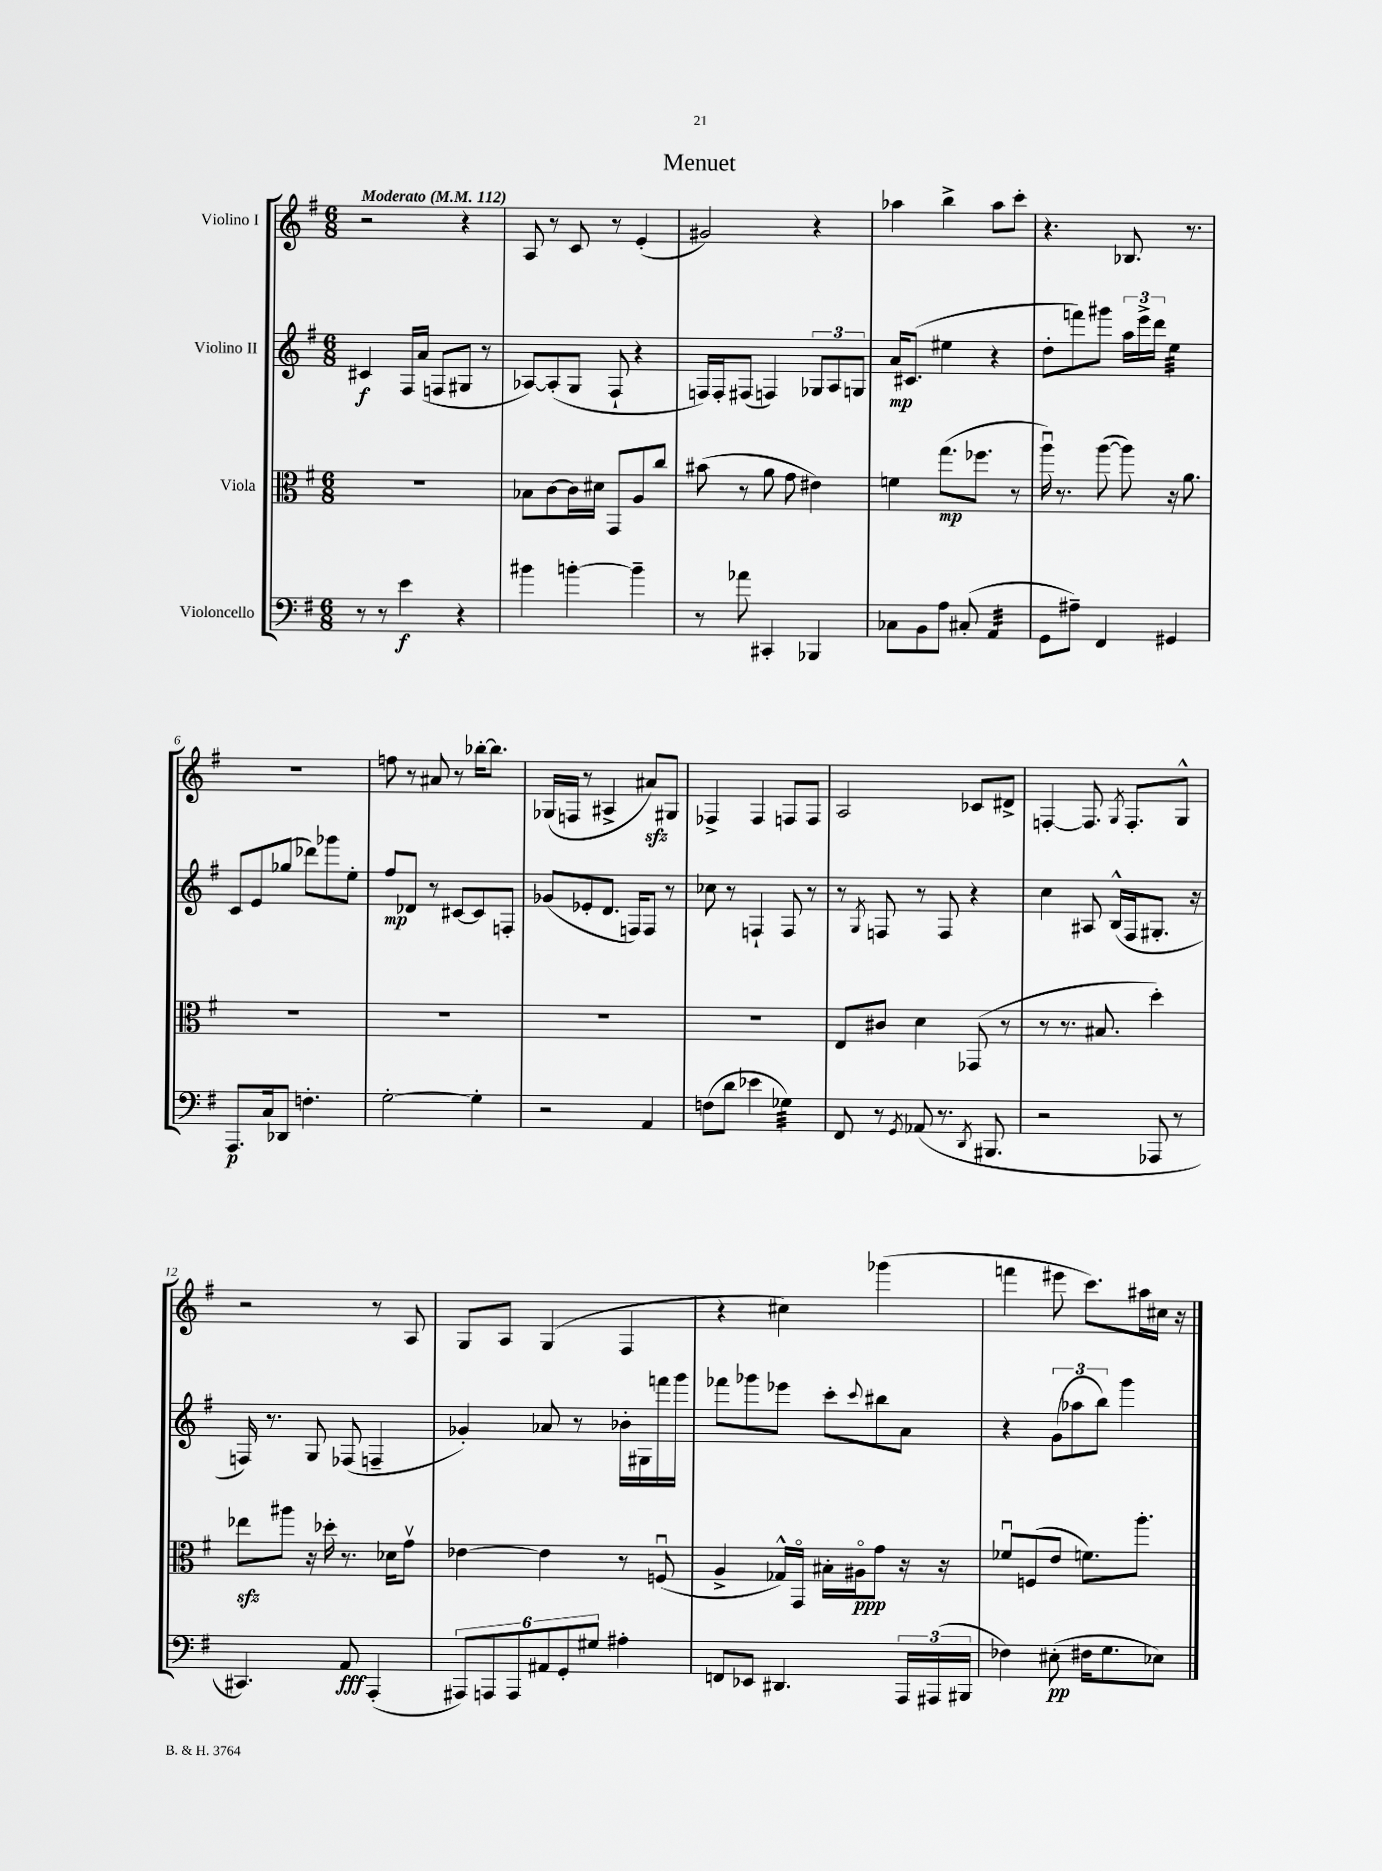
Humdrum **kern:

**kern	**kern	**kern	**kern
*staff4	*staff3	*staff2	*staff1
*clefF4	*clefC3	*clefG2	*clefG2
*k[f#]	*k[f#]	*k[f#]	*k[f#]
*M6/8	*M6/8	*M6/8	*M6/8
*MM112	*MM112	*MM112	*MM112
8r	2.r	4c#/	2r
8r	.	.	.
4e\	.	16F#/LL	.
.	.	(16a/JJ	.
.	.	8F/L	.
4r	.	8G#/J	4r
.	.	8r	.
=	=	=	=
4b#\	8B-\L	[8A-/L)	8A/
.	[8c\	(8A-'/]	8r
[4b'\	16c\]L	8G/J	8c/
.	16d#\JJ	.	.
.	8GG/L	8F#`/	8r
4b~\]	8A/	4r	(4e'/
.	8cc/J	.	.
=	=	=	=
8r	(8b#\	16F/LL)	2g#/)
.	.	16F'/J	.
8a-\	8r	(8F#/J	.
4CC#'/	8a\	4F/)	.
.	8g\	.	.
4BBB-/	4e#\)	12G-/L	4r
.	.	12A/	.
.	.	12G/J	.
=	=	=	=
8C-\L	4f\	16a/LK	4aa-\
.	.	(8.c#/J	.
8BB\	.	.	.
8A\J	(8.gg\L	4ee#\	4bb^\
(8C#'/	.	.	.
.	8.ff-\J	.	.
4AA/	.	4r	8aa-\L
.	8r	.	8ccc'\J
=	=	=	=
8GG\L	16aau\)	8dd'\L	4.r
.	8.r	.	.
8A#~\J)	.	8fff\)	.
4FF#/	([8aa\	8ggg#\J	.
.	8aa\])	24aa\LL	8.B-/
.	.	24eee^\	.
.	.	24ddd\JJ	.
4GG#/	16r	4ee\	.
.	8.a\	.	8.r
=	=	=	=
8.AAA/L	2.r	8c/L	2.r
.	.	8e/	.
16C/k	.	.	.
8DD-/J	.	(8gg-/J	.
4.F'\	.	8ddd-\L)	.
.	.	8ggg-\	.
.	.	8ee'\J	.
=	=	=	=
[2G'\	2.r	8ff#/L	8ff\
.	.	8d-/J	8r
.	.	8r	8a#/
.	.	[8c#/L	8r
4G'\]	.	8c#/]	[16bb-'\LK
.	.	.	8.bb-\]J
.	.	8F'/J	.
=	=	=	=
2r	2.r	(8g-/L	(16G-/LL
.	.	.	16F/JJ
.	.	8e-'/	8r
.	.	8.d/J	4A#^/
.	.	16F/LK)	.
4AA/	.	8F/J	8a#/L)
.	.	8r	8G#/J
=	=	=	=
(8F\L	2.r	8cc-\	4F-^/
8d\J	.	8r	.
4e-\	.	4F`/	4F-/
4G-\)	.	8F/	8F/L
.	.	8r	8F/J
=	=	=	=
8FF#/	8E/L	8r	2A/
.	.	8qG/	.
8r	8c#/J	8F/	.
8qGG/	.	.	.
(8AA-/	4d\	8r	.
8.r	.	8F/	.
.	(8GG-/	4r	8c-/L
8qDD/	.	.	.
8.BBB#/	.	.	.
.	8r	.	8d#^/J
=	=	=	=
2r	8r	4cc\	[4F'/
.	8.r	.	.
.	.	8A#/	8.F/]
.	8.B#/	.	.
.	.	(16B^^/LL	.
.	.	.	8qG/
.	.	16F#/J	8.F'/L
8AAA-/	4dd'\)	8.G#'/J	.
8r	.	.	8G^^/J
.	.	16r	.
=	=	=	=
4.CC#/)	8ee-\L	16F/)	2r
.	.	8.r	.
.	8aa#\J	.	.
.	16r	8G/	.
.	16dd-'\	.	.
8AA/	8.r	(8F-/	.
(4AAA'/	.	4F~/	8r
.	16d-\LK	.	.
.	8gv\J	.	8A/
=	=	=	=
12AAA#/L)	[4e-\	4g-'/)	8G/L
12AAA/	.	.	.
.	.	.	8A/J
12AAA/	.	.	.
12AA#/	4e-\]	8a-/	(4G/
12GG'/	.	.	.
.	.	8r	.
12G#/J	.	.	.
4A#'\	8r	16b-'\LL	4F#/
.	.	16G#\	.
.	(8Fu/	16fff\	.
.	.	16ggg\JJ	.
=	=	=	=
8FF/L	4A^/	8fff-\L	4r
8EE-/J	.	8ggg-\	.
4.DD#/	16G-^^/LL)	8eee-\J	4cc#\)
.	16GGo/JJ	.	.
.	16B#'\LL	8ccc'\L	.
.	16A#o\J	.	.
.	.	8qqccc/	.
.	8g\J	8bb#\	(4ggg-\
24AAA/LL	16r	8a\J	.
(24AAA#/	.	.	.
.	16r	.	.
24BBB#/JJ	.	.	.
=	=	=	=
4F-\)	8f-u/L	4r	4fff\
.	(8F/	.	.
(8E#'\	8e/J	(12g\L	8eee#\
.	.	12aa-\	.
16F#\LK	8.f\L)	.	8.ccc\L)
.	.	12bb\J)	.
8.G\	.	.	.
.	.	4ggg\	.
.	8.aa'\J	.	16aa#\L
8E-\J)	.	.	16cc#\JJ
.	.	.	16r
==	==	==	==
*-	*-	*-	*-
